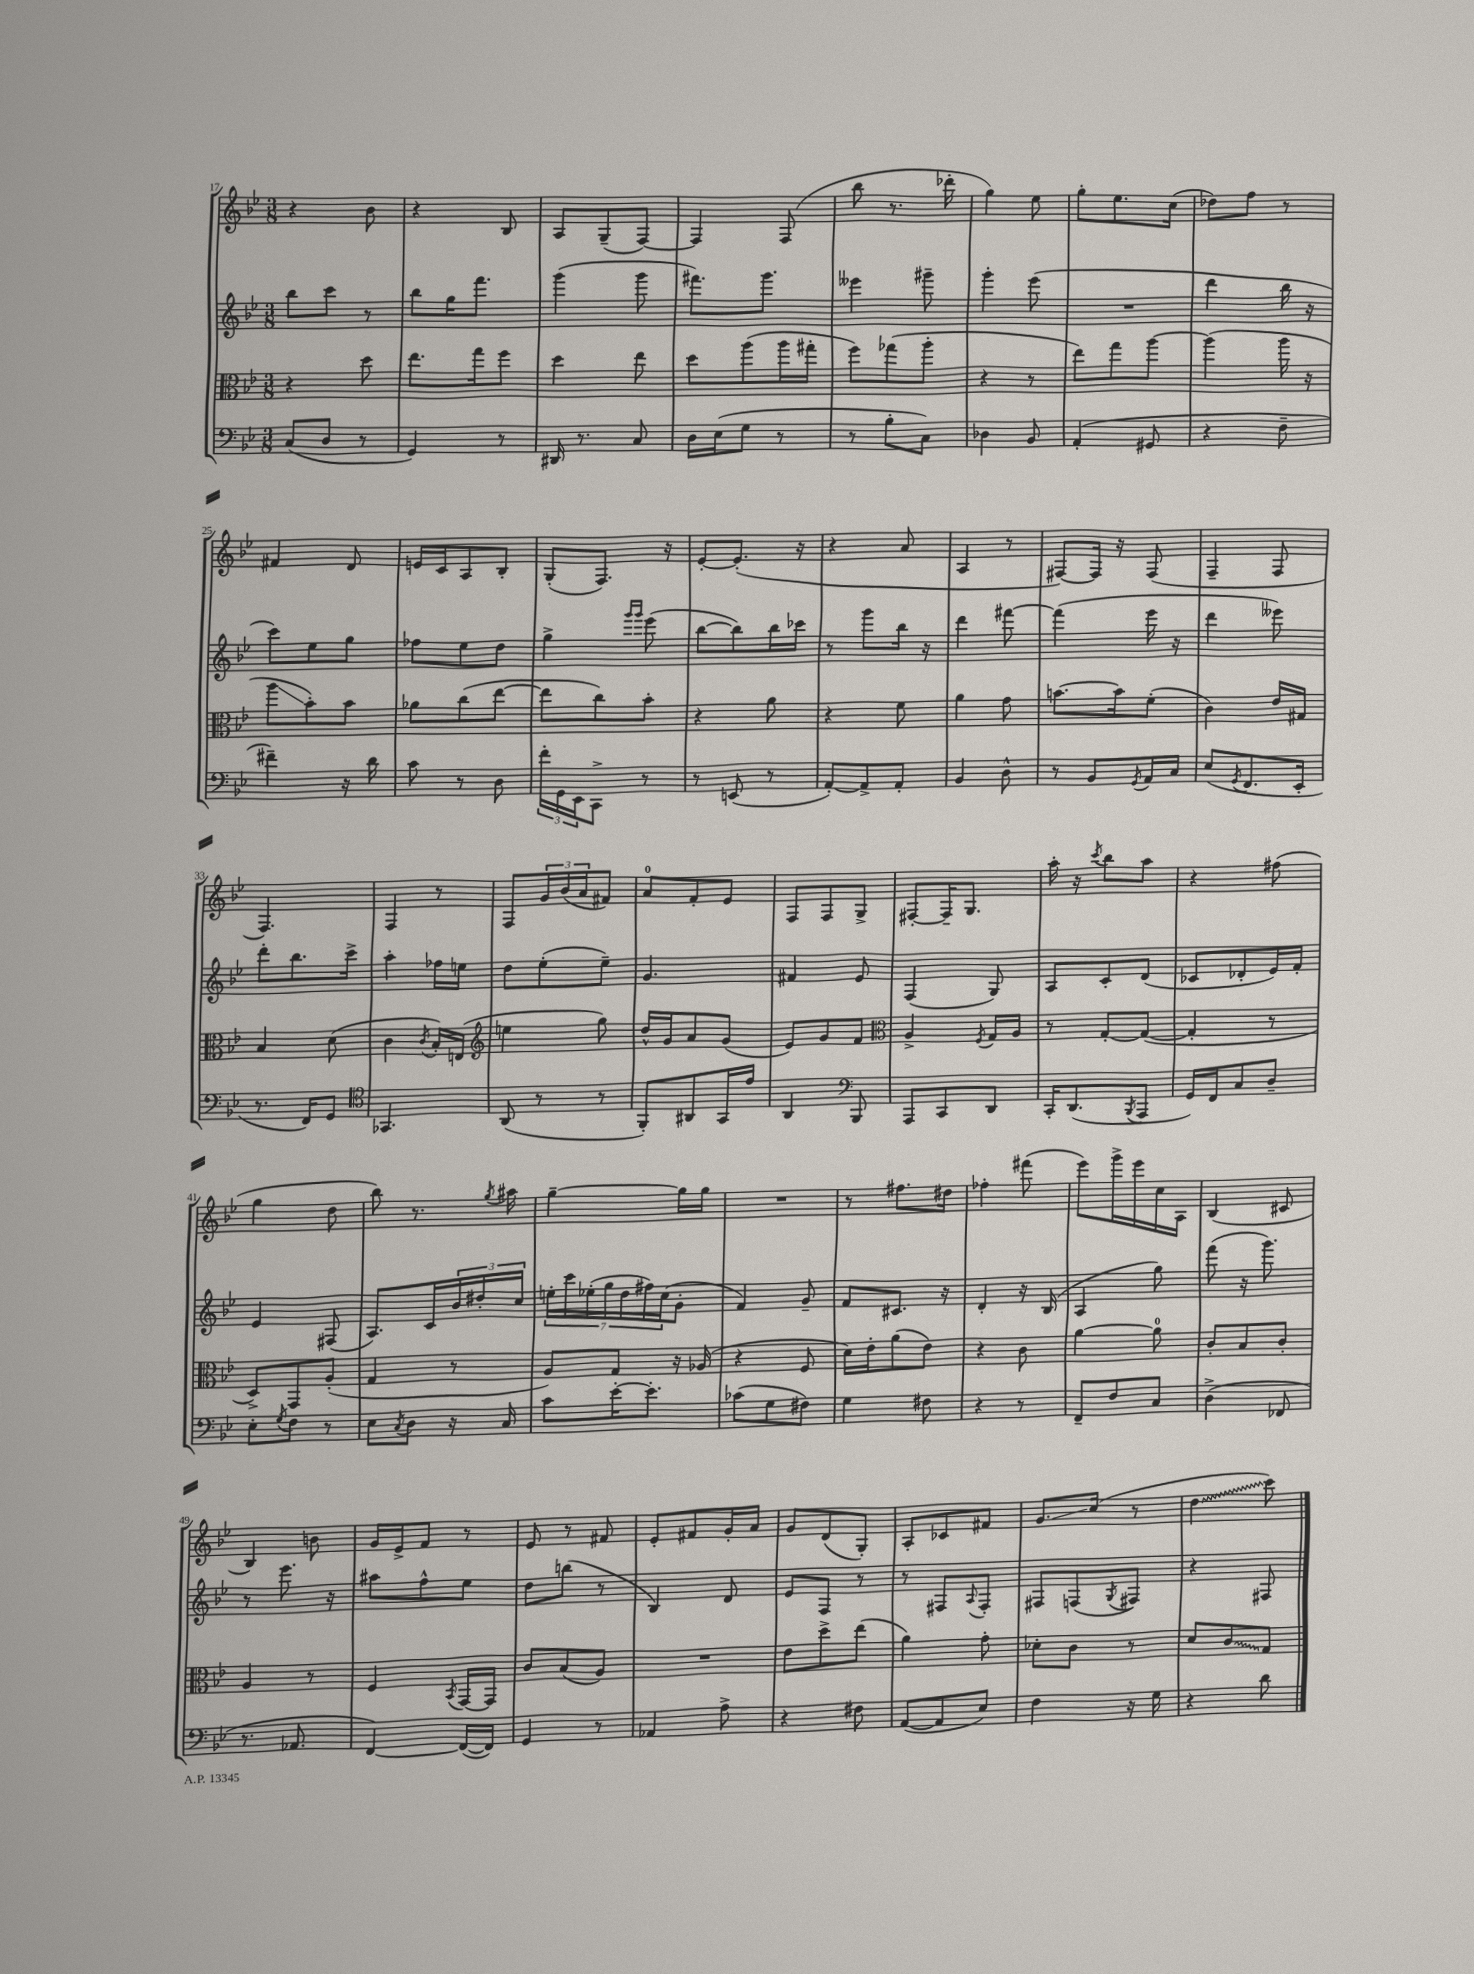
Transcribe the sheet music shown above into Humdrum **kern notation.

**kern	**kern	**kern	**kern
*staff4	*staff3	*staff2	*staff1
*clefF4	*clefC3	*clefG2	*clefG2
*k[b-e-]	*k[b-e-]	*k[b-e-]	*k[b-e-]
*M3/8	*M3/8	*M3/8	*M3/8
(8C	4r	8bb-	4r
8D	.	8ccc	.
8r	8dd	8r	8b-
=	=	=	=
4GG)	8.ee-	8bb-	4r
.	.	16gg	.
.	16gg	8.fff	.
8r	8ff	.	8B-
=	=	=	=
16DD#	4dd	(4ggg	8A
8.r	.	.	.
.	.	.	(8G~
8C	8ee-	8ggg	[8F)
=	=	=	=
16D	8dd	8.fff#)	4F]
(16E-	.	.	.
8G	(8aa	.	.
.	.	8.ggg	.
8r	16aa	.	(8F
.	16gg#'	.	.
=	=	=	=
8r	8ff)	4eee--	8bb-
8B-'	(8gg-	.	8.r
8C)	8aa'	8ggg#~	.
.	.	.	16ddd-'
=	=	=	=
4D-	4r	4ggg'	4gg)
8BB-	8r	(8eee-	8ee-
=	=	=	=
(4AA'	8ee-)	4.r	8gg'
.	8gg	.	8.ee-
8GG#	[8aa	.	.
.	.	.	(16cc
=	=	=	=
4r	(4aa]	4ddd	8dd-)
.	.	.	8ff
8F~	16aa	16bb-	8r
.	16r	16r	.
=	=	=	=
4f#~)	8aa	8ccc)	4f#
.	8b-')	8ee-	.
16r	8b-	8gg	8d
16d	.	.	.
=	=	=	=
8c	8a-	8ff-	16e
.	.	.	16c
8r	(8cc	8ee-	8A
8D	[8ee-	8dd	8B-'
=	=	=	=
24f'	8ee-]	4gg^	(8G'
24GG	.	.	.
24EE-	.	.	.
8CC^	8cc)	.	8.F)
.	.	16qqggg	.
.	.	16qqggg	.
8r	8b-'	(8eee-	.
.	.	.	16r
=	=	=	=
8r	4r	[8bb-	[8e-'
(8EE	.	8bb-])	(8.e-']
8r	8a	16bb-	.
.	.	16ccc-	16r
=	=	=	=
[8AA')	4r	8r	4r
8AA^]	.	8ggg	.
8AA'	8f	16bb-	8a
.	.	16r	.
=	=	=	=
4BB-	4a	4ddd	4A
8D^^	8g	[8fff#	8r
=	=	=	=
8r	[8.b	(4fff#]	[8F#)
8BB-	.	.	16F#]
.	16b]	.	16r
8qGG	.	.	.
16AA	(8f'	16eee-	(8F#
16C	.	16r	.
=	=	=	=
(8E-	4c)	4ddd	4F~
8qGG	.	.	.
8.FF	.	.	.
.	16e-	8eee--)	8F
16EE-'	16G#	.	.
=	=	=	=
8.r	4B-	8ddd'	4.F)
.	.	8.bb-	.
16FF)	.	.	.
8GG	(8d	.	.
.	.	16ccc^	.
=	=	=	=
*clefC4	*	*	*
4.GG-	4c	4aa'	4F
.	8qc	.	.
.	16B-')	16ff-	8r
.	(16E	16ee	.
=	=	=	=
*	*clefG2	*	*
(8AA	4ee	8dd	8F
8r	.	(8ee-'	24g
.	.	.	(24b-
.	.	.	24a
8r	8gg)	8ee-~)	8f#)
=	=	=	=
8FF')	16dd^^	4.g	8a
.	16g	.	.
8AA#	8a	.	8f'
16GG	(8g	.	8e-
16e-	.	.	.
=	=	=	=
4AA	8e-)	4f#	8F
.	8g	.	8F
*clefF4	*	*	*
8BBB-	8f	8e-	8G^
=	=	=	=
*	*clefC3	*	*
8AAA	4A^	(4F	[8F#'
8CC	.	.	16F#~]
.	.	.	8.G
.	8qF	.	.
8DD	16G	8G)	.
.	16A	.	.
=	=	=	=
16CC'	8r	8A	16aa'
(8.DD	.	.	16r
.	.	.	8qccc
.	[8G'	8c'	8bb-
8qBBB-	.	.	.
8AAA	(8G_	(8d	8aa
=	=	=	=
16GG)	4G']	8c-	4r
16FF	.	.	.
8C	.	8d-'	.
8D~	8r	16e-)	(8ff#
.	.	16f'	.
=	=	=	=
8E-'	8D^)	4e-	4gg
8qG	.	.	.
8F	8GG	.	.
8r	(8A'	(8F#	8dd
=	=	=	=
8E-	4G	8.A)	8bb-)
8qC	.	.	.
8D	.	.	8.r
.	.	16c	.
16r	8r	24b-	.
.	.	24dd#'	.
.	.	.	8qgg
16C	.	.	16aa#
.	.	24cc	.
=	=	=	=
8c	8A)	28ee'	[4gg~
.	.	28ccc	.
.	.	(28ee-'	.
.	.	28gg	.
[16e-'	8G	.	.
.	.	28dd	.
.	.	28ff#)	.
8.e-']	.	.	.
.	.	(28cc	.
.	16r	8g'	16gg]
.	(16A-	.	16gg
=	=	=	=
(8c-	4r	4f)	4.r
8G	.	.	.
8F#)	8F	8g~	.
=	=	=	=
4G	16d)	8f	8r
.	16e-'	.	.
.	(8a	8.c#	8.ff#
8F#	8e-)	.	.
.	.	16r	16dd#
=	=	=	=
4r	4r	4d'	4ff-'
8r	8c	16r	(8fff#
.	.	(16B-	.
=	=	=	=
8FF~	[4a	4A	8eee-)
8F	.	.	16ggg^
.	.	.	16eee-
8C	8a]	8gg)	16cc
.	.	.	16A
=	=	=	=
(4D^	8c'	(8fff	(4B-
.	8B-	16r	.
.	.	8.ggg)	.
8FF-	8c'	.	8c#
=	=	=	=
8.r	4A	8r	4B-)
.	.	8.eee-	.
8.AA-	.	.	.
.	8r	.	8b
.	.	16r	.
=	=	=	=
[4FF)	4F	8aa#	16g
.	.	.	16e-^
.	.	8ff^^	8f
.	8qBB-	.	.
(16FF_	[16GG	8ee-	8r
16FF])	16GG]	.	.
=	=	=	=
4GG	8c	8dd	8e-
.	(8B-	(8bb	8r
8r	8A)	8r	8f#
=	=	=	=
4AA-	4.r	4B-)	8e-'
.	.	.	8f#
8A^	.	8d	16g'
.	.	.	16a
=	=	=	=
4r	8e-	8e-	8g
.	8dd^	8F	(8d
8F#	(8ee-	8r	8G')
=	=	=	=
([8AA	4a)	8r	8A'
8AA]	.	8F#	8c-
.	.	8qqA	.
8E-)	8g'	8F#'	8f#
=	=	=	=
4F	8d-'	8F#	8.g
.	8c	(8F	.
.	.	.	(16cc
.	.	8qG	.
16r	8r	8F#)	8r
16G	.	.	.
=	=	=	=
4r	8d	4r	4dd
.	8c	.	.
8d	8G	8F#	8ccc)
==	==	==	==
*-	*-	*-	*-
